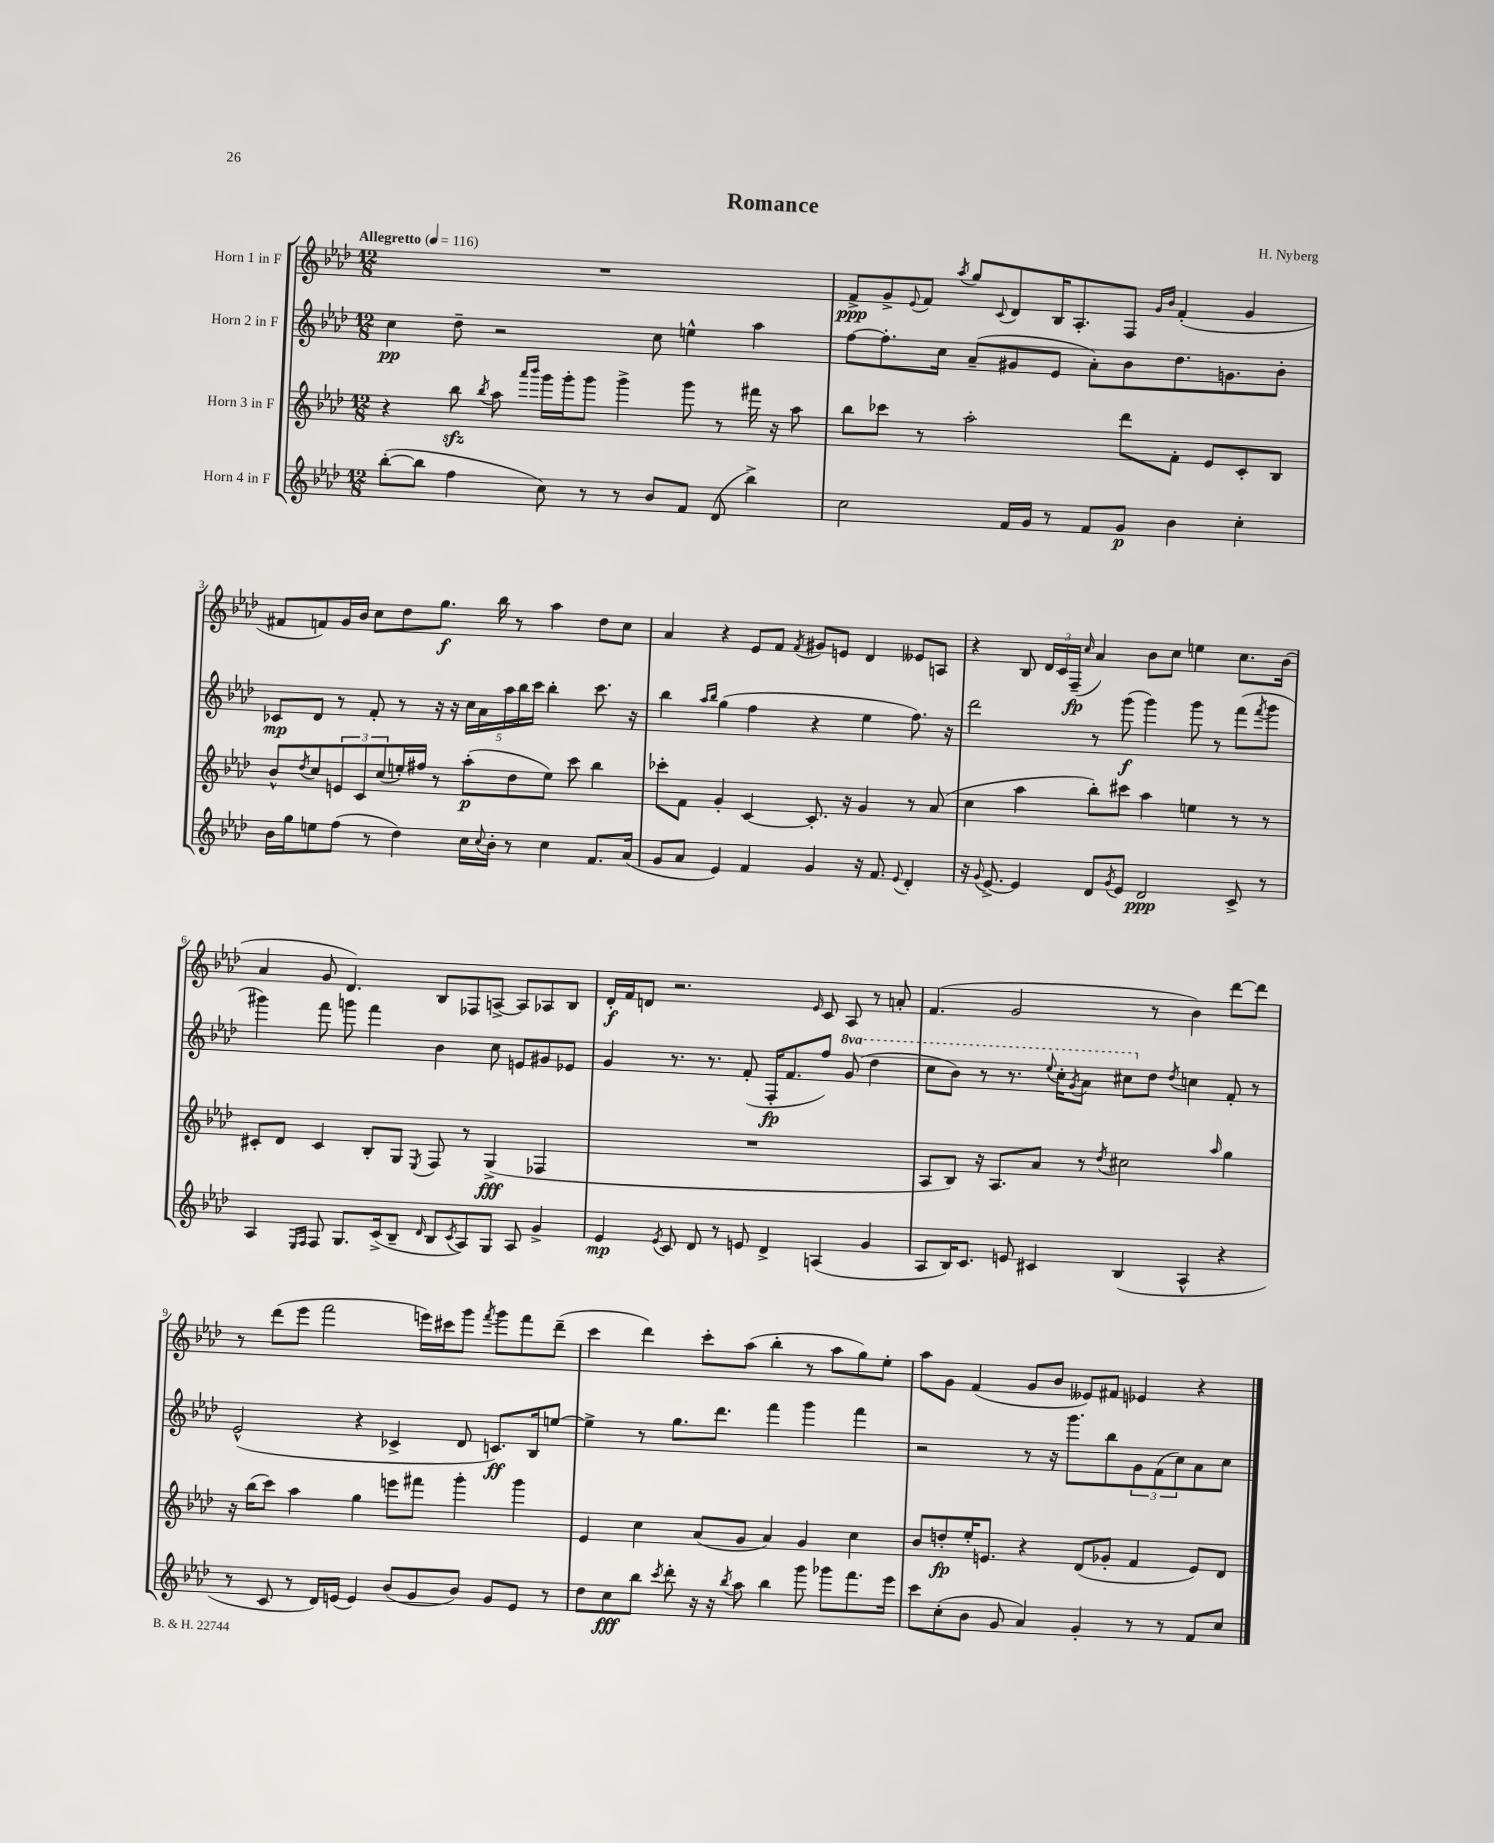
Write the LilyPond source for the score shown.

\header { title = "Romance" composer = "H. Nyberg" }
<<
\new StaffGroup <<
\new Staff = "s0" \with { instrumentName = "Horn 1 in F" } {
    \clef treble \key aes \major \numericTimeSignature \time 12/8 \tempo "Allegretto" 4 = 116
    R1. |
    f'8->\ppp g'8-> \appoggiatura { ees'8 } f'8 \acciaccatura { aes''8 } g''8 \appoggiatura { c'8 } des'8 bes16 aes8.-. f8 \grace { g'16 bes'16 } f'4-.( g'4 |
    fis'8 f'8) g'16 bes'16 c''8 des''8 g''8.\f bes''16 r8 aes''4 des''8 c''8 |
    aes'4 r4 ees'8 f'8 \acciaccatura { f'8 } gis'8 e'8 des'4 eeses'8 a8 |
    r4 bes8 \tuplet 3/2 { des'16 c'16 f16--\fp( } \grace { c''16 } aes'4) bes'8 c''8 e''4 c''8. bes'16( |
    aes'4 g'8 des'4.) bes8 fes8 a8~-> a8 aes8 bes8 |
    des'16-.\f f'16 d'8 r2. \grace { ees'16 } c'8 aes8 r8 a'8-. |
    f'4.( g'2 r8 bes'4) des'''8~ des'''8 |
    r8 des'''8( ees'''8 f'''2 e'''16) cis'''16 g'''8 \acciaccatura { f'''8 } g'''8 f'''8 des'''8--( |
    c'''4 des'''4) c'''8-. aes''8( bes''4-. r8 aes''8 g''8) ees''8-. |
    aes''8 g'8 f'4( g'8 bes'8 eeses'8) fis'8 ees'4 r4 \bar "|." |
}
\new Staff = "s1" \with { instrumentName = "Horn 2 in F" } {
    \clef treble \key aes \major \numericTimeSignature \time 12/8 \set Staff.ottavationMarkups = #ottavation-simple-ordinals
    c''4\pp des''8-- r2 c''8 e''4-^ aes''4 |
    f''8~ f''8.-. c''16 aes'8--( gis'8 ees'8 aes'8-.) bes'8 des''8. g'8. bes'8-. |
    ces'8\mp des'8 r8 f'8-. r8 r16 r16 \tuplet 5/4 { c''16 aes'16 aes''16 bes''16 c'''16 } bes''4-. c'''8. r16 |
    bes''4 \grace { aes''16 bes''16 } g''4( f''4 r4 ees''4 f''8.) r16 |
    des'''2 r8 g'''8\f( g'''4) g'''8 r8 f'''8( \acciaccatura { f'''8 } g'''8 |
    gis'''4) f'''8 g'''8 f'''4 bes'4 c''8 e'8 gis'8 ees'8 |
    g'4 r8. r8. f'8-.( f16-.\fp f'8. f''8) \ottava #1 g''8( des'''4 |
    c'''8 bes''8) r8 r8. \appoggiatura { ees'''8 } c'''16-. \acciaccatura { g''8 } aes''8 cis'''8 \ottava #0 des''8 \acciaccatura { des''8 } c''!4 f'8-. r8 |
    ees'2-^( r4 ces'4-> des'8 c'8.\ff) bes16 e''8~ |
    e''4-> r8 g''8. des'''8. f'''4 g'''4 f'''4 |
    r2 r8 r16 g'''8. bes''8 \tuplet 3/2 { g'8 f'8( c''8) } aes'8 c''8 \bar "|." |
}
\new Staff = "s2" \with { instrumentName = "Horn 3 in F" } {
    \clef treble \key aes \major \numericTimeSignature \time 12/8
    r4 bes''8\sfz \acciaccatura { bes''8 } aes''8 \grace { aes'''16 bes'''16 } g'''16 g'''16-. g'''8 g'''4-> g'''8 r8 fis'''16 r16 aes''8 |
    bes''8 ces'''8 r8 aes''2-. des'''8 f'8-. ees'8 c'8-. bes8 |
    bes'8-^ \acciaccatura { des''8 } c''8 \tuplet 3/2 { e'8 c'8 c''8( } e''16-.) fis''16 r8 aes''8-.\p( des''8 e''8) c'''8 bes''4 |
    ces'''8-. f'8 g'4-. c'4~ c'8.-. r16 g'4 r8 aes'8( |
    c''4 aes''4 bes''8-.) cis'''8 aes''4 e''4 r8 r8 |
    cis'8-. des'8 cis'4 bes8-. g8 \acciaccatura { ees8 } f8 r8 g4->\fff( fes4 |
    R1. |
    aes8 bes8) r16 aes8. aes'8 r8 \acciaccatura { des''8 } cis''2 \grace { aes''16 } g''4 |
    r16 bes''16( c'''8) aes''4 g''4 e'''8 fis'''8 g'''4-. g'''4 |
    ees'4 c''4 aes'8( g'8 aes'4) g'4 c''4 |
    bes'8 d''8-.\fp ees''16-. e'8. r4 des'8( ges'8-. f'4 e'8) des'8 \bar "|." |
}
\new Staff = "s3" \with { instrumentName = "Horn 4 in F" } {
    \clef treble \key aes \major \numericTimeSignature \time 12/8
    bes''8~-.( bes''8 f''4 c''8) r8 r8 bes'8 f'8 des'8( bes''4->) |
    c''2 f'16 g'16 r8 f'8 g'8\p bes'4 c''4-. |
    bes'16 g''16 e''8 f''8( r8 des''4) c''16 \appoggiatura { c''8 } bes'16-. r8 c''4 f'8. aes'16( |
    g'8 aes'8 ees'4) f'4 g'4 r16 f'8. \appoggiatura { ees'8 } des'4-. |
    r16 \appoggiatura { g'8 } ees'8.~-> ees'4 des'8 \acciaccatura { g'8 } ees'8 des'2\ppp c'8-> r8 |
    aes4 \grace { ees16 f16 } f8 g8. c'16->( bes8-- \grace { des'16 } bes8 \acciaccatura { c'8 } aes8) g8 aes8 g'4-> |
    ees'4\mp \acciaccatura { ees'8 } c'8 des'8 r8 e'8 des'4-> a4( g'4 |
    aes8 bes16) c'8. e'8 cis'4 bes4( aes4-^ r4 |
    r8 c'8 r8 des'16) e'16( e'4) bes'8( g'8 bes'8) g'8 e'8 r8 |
    des''8 c''8\fff bes''8 \acciaccatura { c'''8 } des'''8-. r16 r16 \acciaccatura { bes''8 } aes''8 bes''4 g'''8 ges'''8 f'''8. ees'''16 |
    c'''8 c''8-.( bes'8 g'8 aes'4) g'4-. r8 r8 f'8 c''8 \bar "|." |
}
>>
>>
